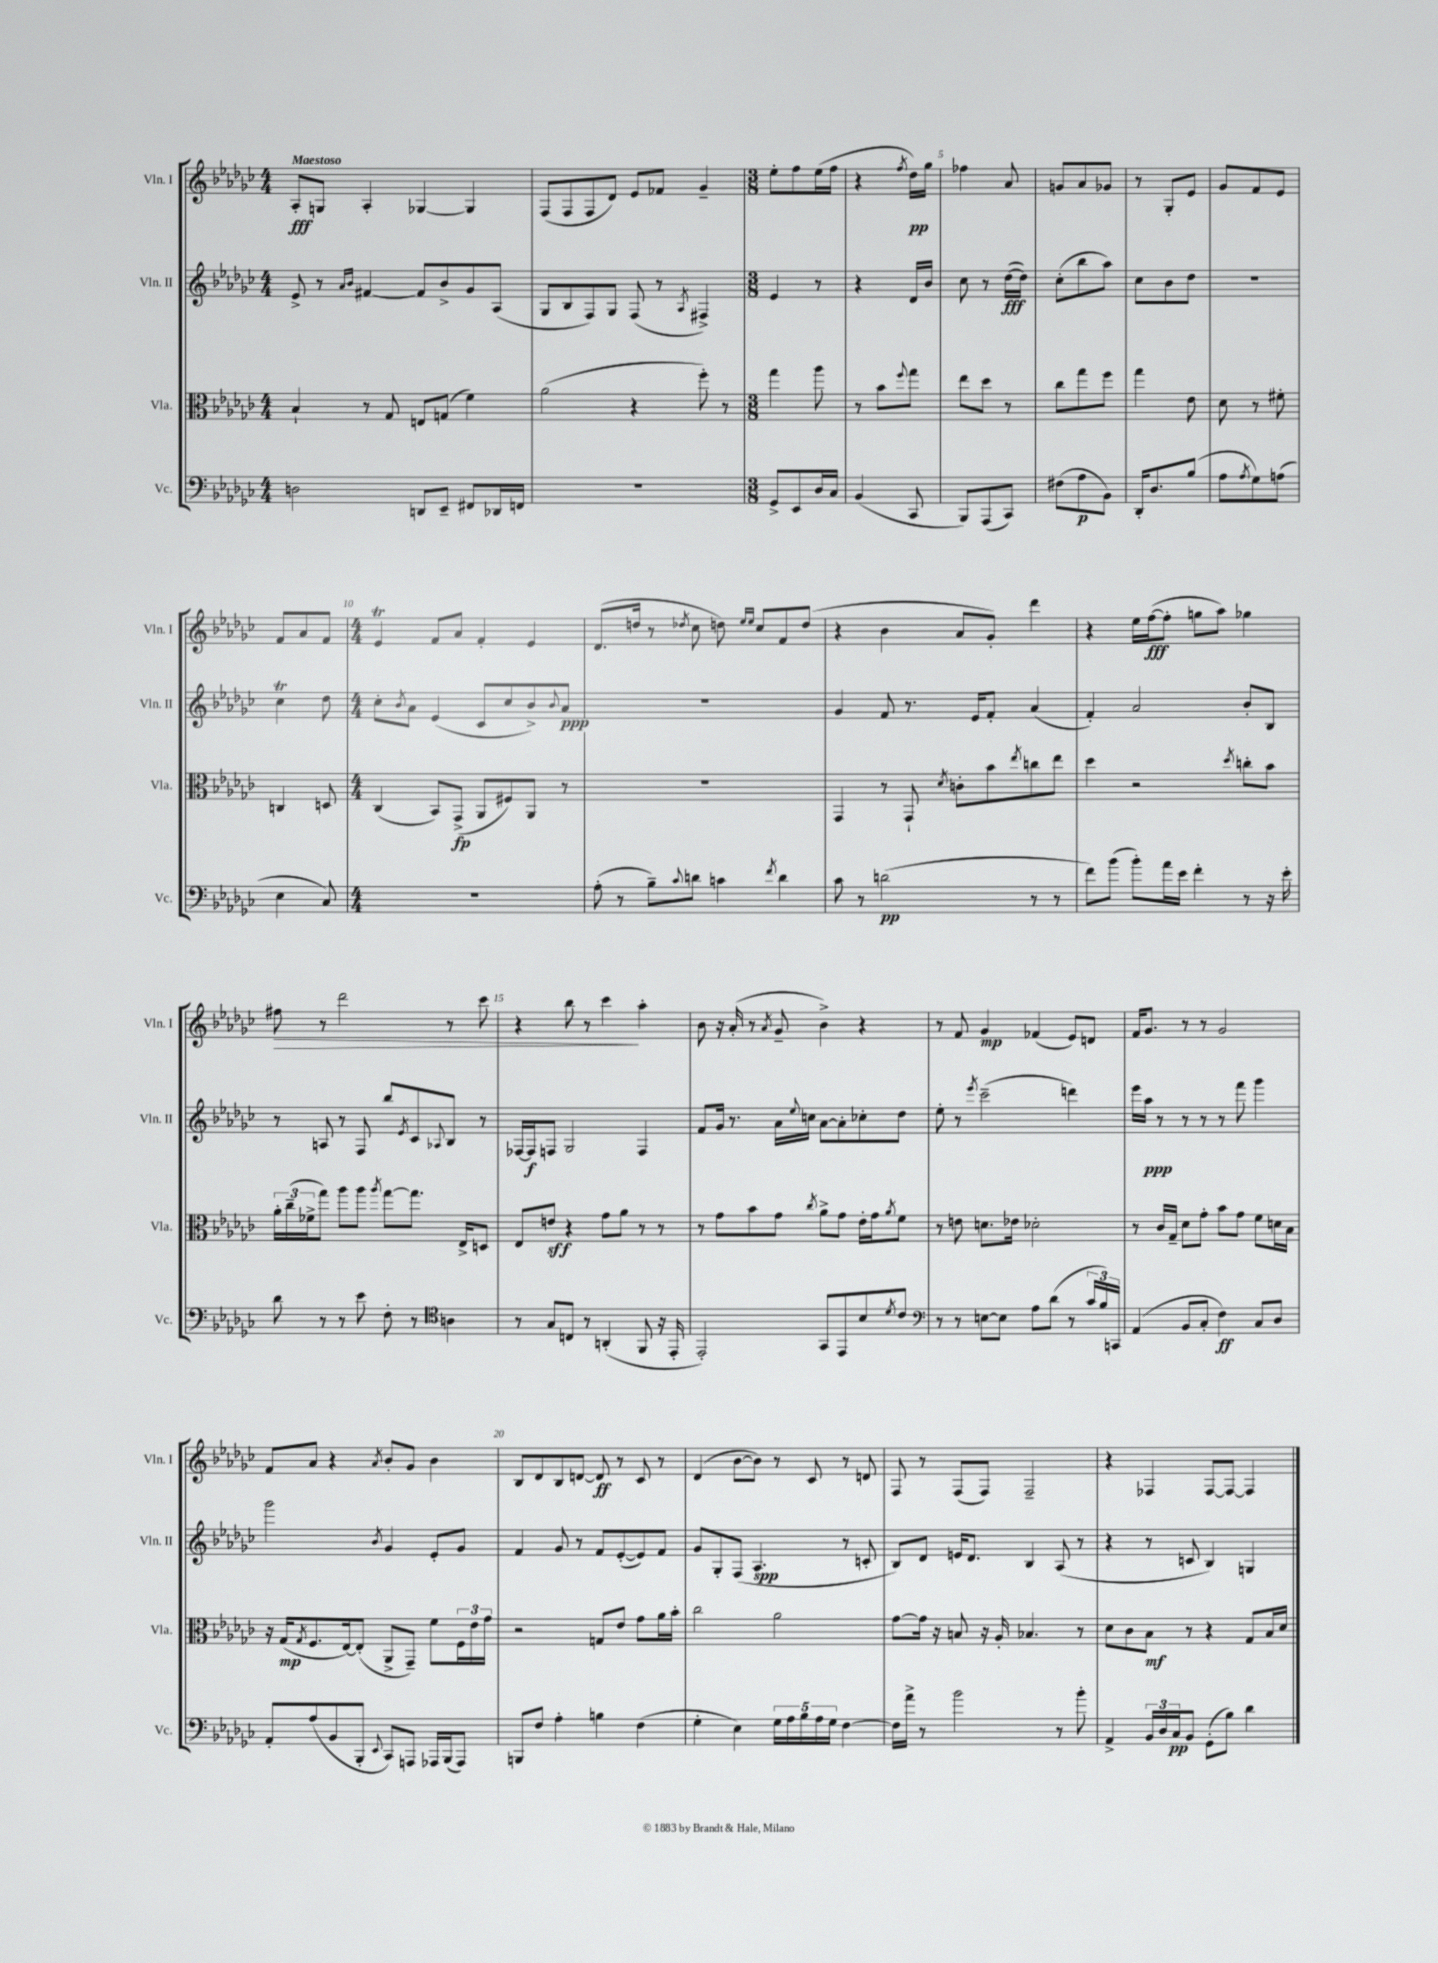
<<
\new StaffGroup <<
\new Staff = "s0" \with { instrumentName = "Vln. I" shortInstrumentName = "Vln. I" } {
    \clef treble \key ges \major \numericTimeSignature \time 4/4 \tempo "Maestoso"
    aes8-.\fff g8 aes4-. ges4~ ges4 |
    f8( f8 f8 des'8) ees'8 fes'8 ges'4-- |
    \numericTimeSignature \time 3/8 ees''8-. f''8 ees''16( f''16 |
    r4 \acciaccatura { f''8 } des''16\pp) ges''16 |
    fes''4 aes'8 |
    g'8 aes'8 ges'8 |
    r8 ges8-. ees'8 |
    ges'8 f'8 ees'8 |
    f'8 aes'8 f'8 |
    \numericTimeSignature \time 4/4 ees'4\trill f'8 aes'8 f'4-. ees'4 |
    des'8.( d''16 r8 \acciaccatura { des''8 } ces''8 d''8) \grace { ees''16 ees''16 } ces''8 f'8 d''8( |
    r4 bes'4 aes'8 ges'8-.) des'''4 |
    r4 ees''16 f''16~\fff( f''8-. g''8 aes''8) ges''4 |
    fis''8\> r8 des'''2 r8 ces'''8 |
    r4 bes''8 r8 ces'''4\! aes''4-. |
    bes'8 r16 aes'16-.( r8 \acciaccatura { aes'8 } ges'8-- bes'4->) r4 |
    r8 f'8 ges'4\mp fes'4( ees'8) d'8 |
    f'16 ges'8. r8 r8 ges'2 |
    f'8 aes'8 r4 \acciaccatura { aes'8 } bes'8-. ges'8 bes'4 |
    bes8 des'8 bes8 d'8~ d'8\ff r8 ces'8 r8 |
    des'4( bes'8~ bes'8) r8 ces'8 r8 d'8 |
    f8 r8 f8( f8) f2-- |
    r4 fes4 fes8~ fes8~ fes4 \bar "|." |
}
\new Staff = "s1" \with { instrumentName = "Vln. II" shortInstrumentName = "Vln. II" } {
    \clef treble \key ges \major \numericTimeSignature \time 4/4
    ees'8-> r8 \grace { aes'16 bes'16 } fis'4~ fis'8 bes'8-> ges'8 aes8( |
    ges8 bes8 f8) ges8 f8( r8 \acciaccatura { aes8 } fis4->) |
    \numericTimeSignature \time 3/8 ees'4 r8 |
    r4 des'16 bes'16 |
    ces''8 r8 des''16~\fff( des''16) |
    ces''8-.( bes''8 aes''8) |
    ces''8 bes'8 des''8 |
    R4. |
    ces''4\trill des''8 |
    \numericTimeSignature \time 4/4 ces''8-. \acciaccatura { bes'8 } aes'8 ees'4( ces'8 ces''8 bes'8->) \appoggiatura { bes'8 } aes'8\ppp |
    R1 |
    ges'4 f'8 r8. ees'16 f'8-. aes'4( |
    f'4-.) aes'2 bes'8-. bes8 |
    r8 a8 r8 f8 bes''8 \acciaccatura { ees'8 } ces'8 \appoggiatura { aes8 } bes8 r8 |
    fes16~ fes16\f f8 ges2 f4 |
    f'8 ges'16 r8. aes'16 \appoggiatura { ees''8 } c''16 aes'8~ aes'8-. ces''8-. des''8 |
    ees''8-. r8 \acciaccatura { ees'''8 } ces'''2--( d'''4) |
    ees'''16 aes''16\ppp r8 r8 r8 r8 f'''8 ges'''4 |
    ges'''2 \acciaccatura { bes'8 } ges'4 ees'8-. ges'8 |
    f'4 ges'8 r8 f'8 ees'8~-.( ees'8) f'8 |
    ges'8 ges8-. f8( aes4.\spp r8 c'8-. |
    bes8) des'8 e'16 des'8. bes4 aes8( r8 |
    r4 r8 c'8 bes4) g4 \bar "|." |
}
\new Staff = "s2" \with { instrumentName = "Vla." shortInstrumentName = "Vla." } {
    \clef alto \key ges \major \numericTimeSignature \time 4/4
    bes4-! r8 ges8 e8 g8( f'4) |
    aes'2( r4 f''8-.) r8 |
    \numericTimeSignature \time 3/8 ges''4 aes''8 |
    r8 bes'8 \appoggiatura { f''8 } ges''8 |
    ees''8 des''8 r8 |
    ces''8 ges''8 f''8 |
    ges''4 ees'8 |
    des'8 r8 fis'8-. |
    c4 d8 |
    \numericTimeSignature \time 4/4 ces4( bes,8) ges,8->\fp( aes,8 fis8) aes,8 r8 |
    R1 |
    ges,4 r8 ges,8-! \acciaccatura { des'8 } c'8-. bes'8 \acciaccatura { ees''8 } c''8 ees''8 |
    des''4 r2 \acciaccatura { des''8 } c''8-. bes'8 |
    \tuplet 3/2 { aes'16-. ces''16--( fes'16-> } ges''8) aes''8 aes''8 \acciaccatura { aes''8 } ges''8~ ges''8. ees16-> d8 |
    ees8 e'8\sff r4 ges'8 aes'8 r8 r8 |
    r8 ges'8 bes'8 ges'8 \acciaccatura { ces''8 } aes'8-> ges'8 ees'16-. ges'16 \acciaccatura { aes'8 } f'8 |
    r8 e'8 d'8. ees'16 des'2-. |
    r8 ces'16 ges16-- des'8 ges'8-. bes'8 ges'8 f'8 d'16 bes16 |
    r16 ges16\mp( \acciaccatura { ges8 } f8. ees16~) ees8-.( aes,8-> ges,8--) f'8 \tuplet 3/2 { f16 ees'16 ges'16 } |
    r2 g8 ees'8 ges'8 aes'16 bes'16-. |
    ces''2 aes'2 |
    ges'8~ ges'16 r16 b8 r16 aes16-. bes4. r8 |
    des'8 ces'8 bes8\mf r8 r4 ges8 bes16 des'16 \bar "|." |
}
\new Staff = "s3" \with { instrumentName = "Vc." shortInstrumentName = "Vc." } {
    \clef bass \key ges \major \numericTimeSignature \time 4/4
    d2 d,8 ees,8-- fis,8 des,16 f,16 |
    R1 |
    \numericTimeSignature \time 3/8 ges,8-> ees,8 des16 ces16 |
    bes,4( ces,8 |
    bes,,8) aes,,8( ces,8) |
    fis8( aes8\p bes,8) |
    des,16-. des8. bes8( |
    aes8 \acciaccatura { aes8 } ges8) a8( |
    ees4 ces8) |
    \numericTimeSignature \time 4/4 R1 |
    aes8-.( r8 bes8--) \appoggiatura { ces'8 } d'8 c'4 \acciaccatura { f'8 } d'4 |
    ces'8 r8 d'2\pp( r8 r8 |
    f'8) bes'8( bes'8-.) aes'16 ees'16 f'4-. r8 r16 ees'16-. |
    des'8 r8 r8 ees'8 f8-. r8 \clef tenor a4 |
    r8 ges8 c8 r8 a,4-.( f,8 r16 ees,16-. |
    ees,2-.) ges,8 ees,8 bes8 \acciaccatura { des'8 } ces'8 |
    \clef bass r8 r8 e8~ e8 aes8 des'8( r8 \tuplet 3/2 { ces'16 bes16) c,16 } |
    aes,4( bes,8 ces8-. f4\ff) ces8 des8 |
    aes,8-. aes8( bes,8 bes,,8-. \appoggiatura { ees,8 } ces,8) a,,8 aes,,16 bes,,16( aes,,8) |
    b,,8 f8 aes4-. b4 f4( |
    ges4-. ees4) \tuplet 5/4 { ges16 aes16 bes16 aes16 ges16 } f4~ |
    f16 aes'16-> r8 bes'2 r8 bes'8-. |
    aes,4-> \tuplet 3/2 { bes,16 des16 ces16\pp } bes,8 ges,8-.( bes8) des'4 \bar "|." |
}
>>
>>
\layout { \context { \Score \override BarNumber.break-visibility = ##(#f #t #t) barNumberVisibility = #(every-nth-bar-number-visible 5) } }
